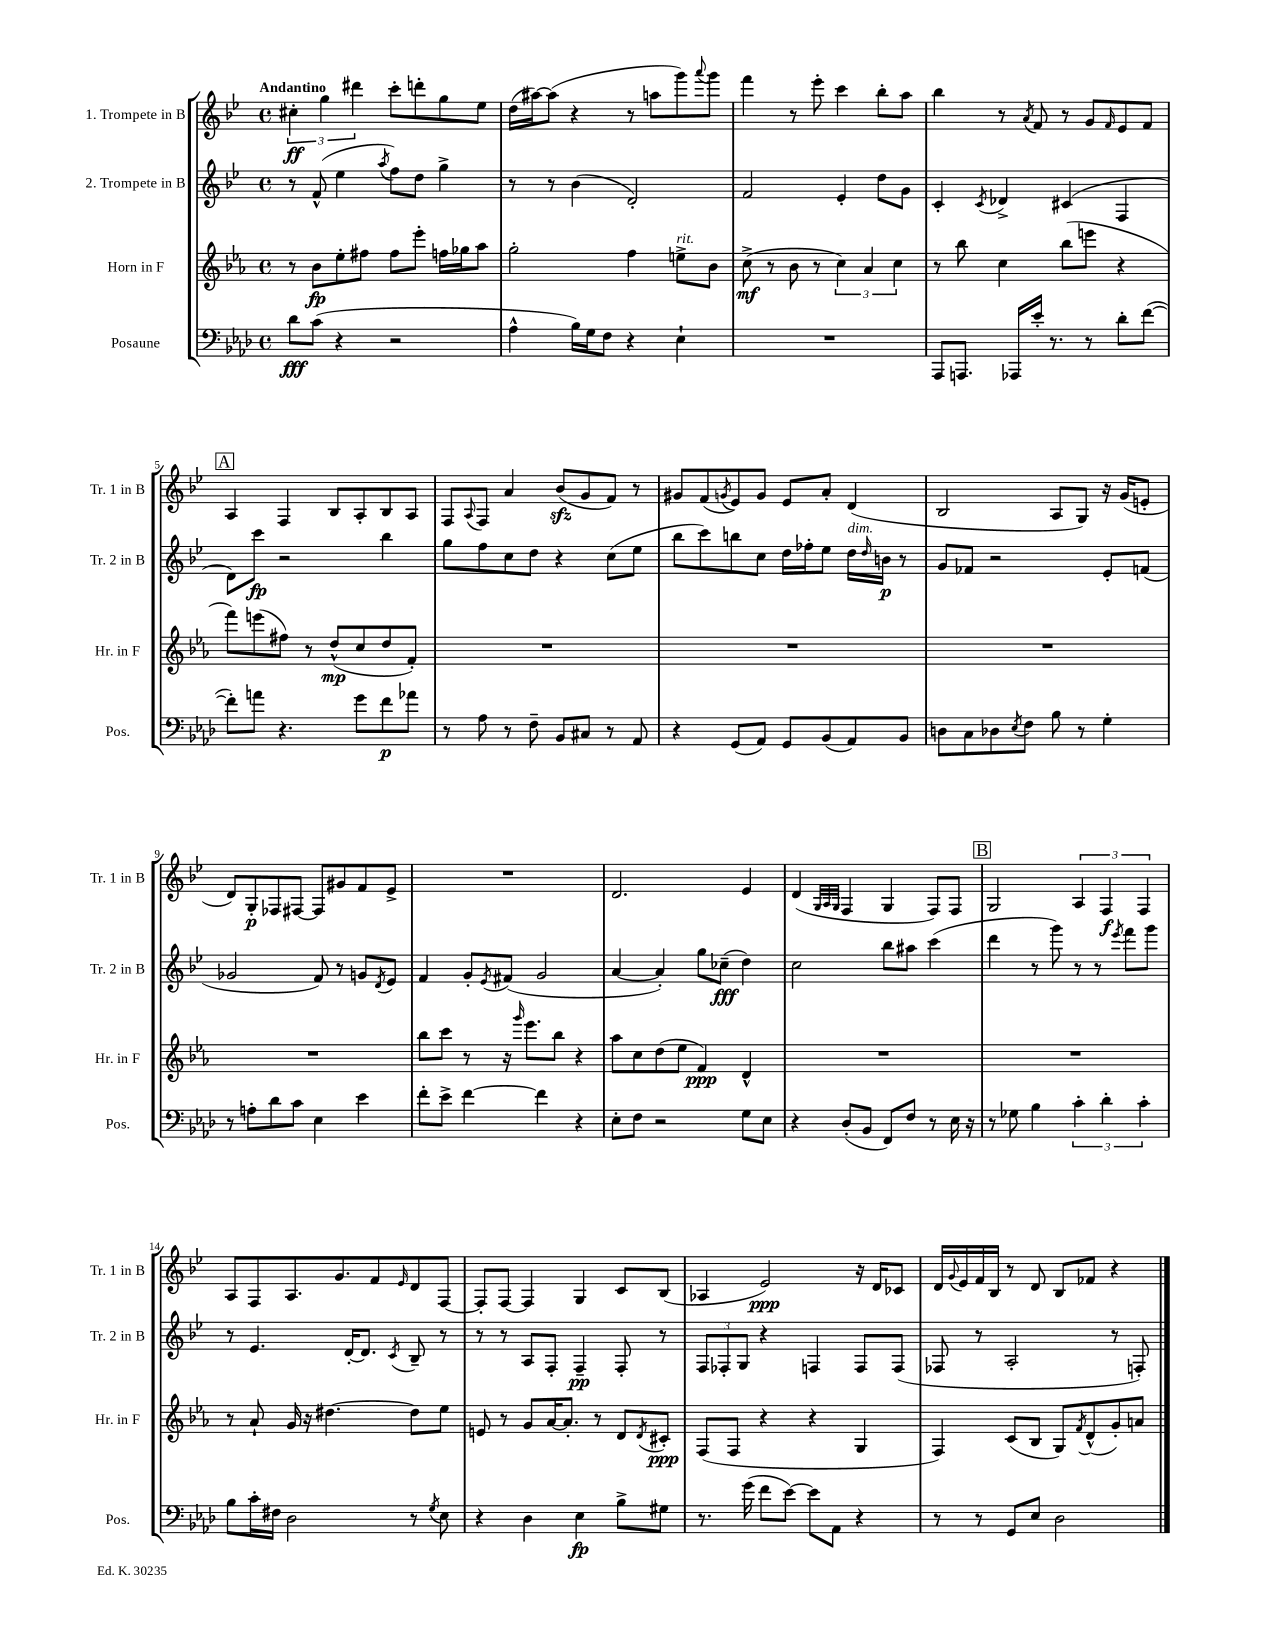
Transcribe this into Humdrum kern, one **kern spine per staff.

**kern	**kern	**kern	**kern
*staff4	*staff3	*staff2	*staff1
*clefF4	*clefG2	*clefG2	*clefG2
*k[b-e-a-d-]	*k[b-e-a-]	*k[b-e-]	*k[b-e-]
*M4/4	*M4/4	*M4/4	*M4/4
*met(c)	*met(c)	*met(c)	*met(c)
8d-	8r	8r	6cc#'
(8c	8b-	(8f^^	.
.	.	.	6gg
4r	8ee-'	4ee-	.
.	.	.	6ddd#
.	8ff#	.	.
.	.	8qaa	.
2r	8ff#	8ff)	8ccc'
.	8eee-'	8dd	8ddd'
.	16ff	4gg^	8gg
.	16gg-	.	.
.	8aa-	.	8ee-
=	=	=	=
4A-^^	2gg'	8r	(16dd
.	.	.	[16aa#)
.	.	8r	(8aa#]
16B-)	.	(4b-	4r
16G	.	.	.
8F	.	.	.
4r	4ff	2d')	8r
.	.	.	8aa
4E-`	8ee^	.	8ggg)
.	.	.	8qqaaa
.	8b-	.	8ggg
=	=	=	=
1r	(8cc^	2f	4fff
.	8r	.	.
.	8b-	.	8r
.	8r	.	8eee-'
.	6cc)	4e-'	4ccc
.	6a-	.	.
.	.	8dd	8bb-'
.	6cc	.	.
.	.	8g	8aa
=	=	=	=
8AAA-	8r	4c'	4bb-
8.AAA	8bb-	.	.
.	.	8qc	.
.	4cc	4d-^	8r
16AAA-	.	.	.
.	.	.	8qa
16e-'	.	.	8f
8.r	.	.	.
.	(8bb-	(4c#	8r
8r	8eee	.	8g
.	.	.	16qqf
8d-'	4r	4F	8e-
([8f	.	.	8f
=	=	=	=
8f'])	8fff)	8d)	4A
8a	(8eee	8ccc	.
4.r	8ff#)	2r	4F
.	8r	.	.
.	(8dd^^	.	8B-
8g	8cc	.	8A'
8f	8dd	4bb-	8B-
8a-	8f')	.	8A
=	=	=	=
8r	1r	8gg	8F
.	.	.	8qqA
8A-	.	8ff	8F
8r	.	8cc	4a
8F~	.	8dd	.
8BB-	.	4r	(8b-
8C#	.	.	8g
8r	.	(8cc	8f)
8AA-	.	8ee-	8r
=	=	=	=
4r	1r	8bb-	8g#
.	.	8ccc)	(8f
.	.	.	8qg
(8GG	.	8bb	8e-)
8AA-)	.	8cc	8g
8GG	.	16dd	8e-
.	.	16ff-'	.
(8BB-	.	8ee-	8a'
8AA-)	.	16dd	(4d
.	.	16qqdd	.
.	.	16b	.
8BB-	.	8r	.
=	=	=	=
8D	1r	8g	2B-
8C	.	8f-	.
8D-	.	2r	.
8qE-	.	.	.
8F	.	.	.
8B-	.	.	8A
8r	.	.	8G)
4G'	.	8e-'	16r
.	.	.	(16g
.	.	(8f	8e'
=	=	=	=
8r	1r	2g-	8d)
8A'	.	.	8G'
8d-	.	.	8F-
8c	.	.	[8F#
4E-	.	8f)	8F#]
.	.	8r	8g#
4e-	.	8g	8f
.	.	8qd	.
.	.	8e-	8e-^
=	=	=	=
8f'	8bb-	4f	1r
8e-^	8ccc	.	.
[4f	8r	8g'	.
.	.	8qe-	.
.	16r	(8f#	.
.	16qqggg	.	.
.	8.eee-	.	.
4f]	.	2g	.
.	8bb-	.	.
4r	4r	.	.
=	=	=	=
8E-'	8aa-	[4a	2.d
8F	8cc	.	.
2r	(8dd	4a'])	.
.	8ee-	.	.
.	4f)	8gg	.
.	.	(8cc-~	.
8G	4d^^	4dd)	4e-
8E-	.	.	.
=	=	=	=
4r	1r	2cc	(4d
.	.	.	32qqG
.	.	.	32qqA
.	.	.	32qqG
(8D-'	.	.	4F
8BB-	.	.	.
8FF)	.	8bb-	4G
8F	.	8aa#	.
8r	.	(4ccc	8F)
16E-	.	.	8F
16r	.	.	.
=	=	=	=
8r	1r	4ddd	2G
8G-	.	.	.
4B-	.	8r	.
.	.	8ggg)	.
6c'	.	8r	6A
.	.	8r	.
6d-'	.	.	6F
.	.	8qeee-	.
.	.	8fff	.
6c'	.	.	6F
.	.	8ggg	.
=	=	=	=
8B-	8r	8r	8A
16c'	8a-`	4.e-	8F
16F#	.	.	.
2D-	16g	.	8.A
.	16r	.	.
.	[4.dd#	.	.
.	.	.	8.g
.	.	[16d'	.
.	.	8.d]	.
.	.	.	8f
.	.	8qc	16qqe-
8r	8dd#]	8B-~	8d
8qG	.	.	.
8E-	8ee-	8r	[8F
=	=	=	=
4r	8e	8r	8F']
.	8r	8r	[8F
4D-	8g	8A	4F]
.	[16a-	8F'	.
.	8.a-']	.	.
4E-	.	4F~	4G
.	8r	.	.
8B-^	8d	8F'	8c
.	8qd	.	.
8G#	8c#'	8r	(8B-
=	=	=	=
8.r	(8F	12F	4A-
.	.	12F-'	.
.	8F	.	.
.	.	12G	.
(16g	.	.	.
8f	4r	4r	2e-)
[8e-)	.	.	.
8e-]	4r	4F	.
8AA-	.	.	.
4r	4G	8F	16r
.	.	.	16d
.	.	(8F	8c-
=	=	=	=
8r	4F)	8F-	16d
.	.	.	8qqg
.	.	.	16e-
8r	.	8r	16f
.	.	.	16B-
8GG	(8c	2A'	8r
8E-	8B-	.	8d
2D-	8G)	.	8B-
.	8qf	.	.
.	(8d^^	.	8f-
.	8g')	8r	4r
.	8a	8F')	.
==	==	==	==
*-	*-	*-	*-
